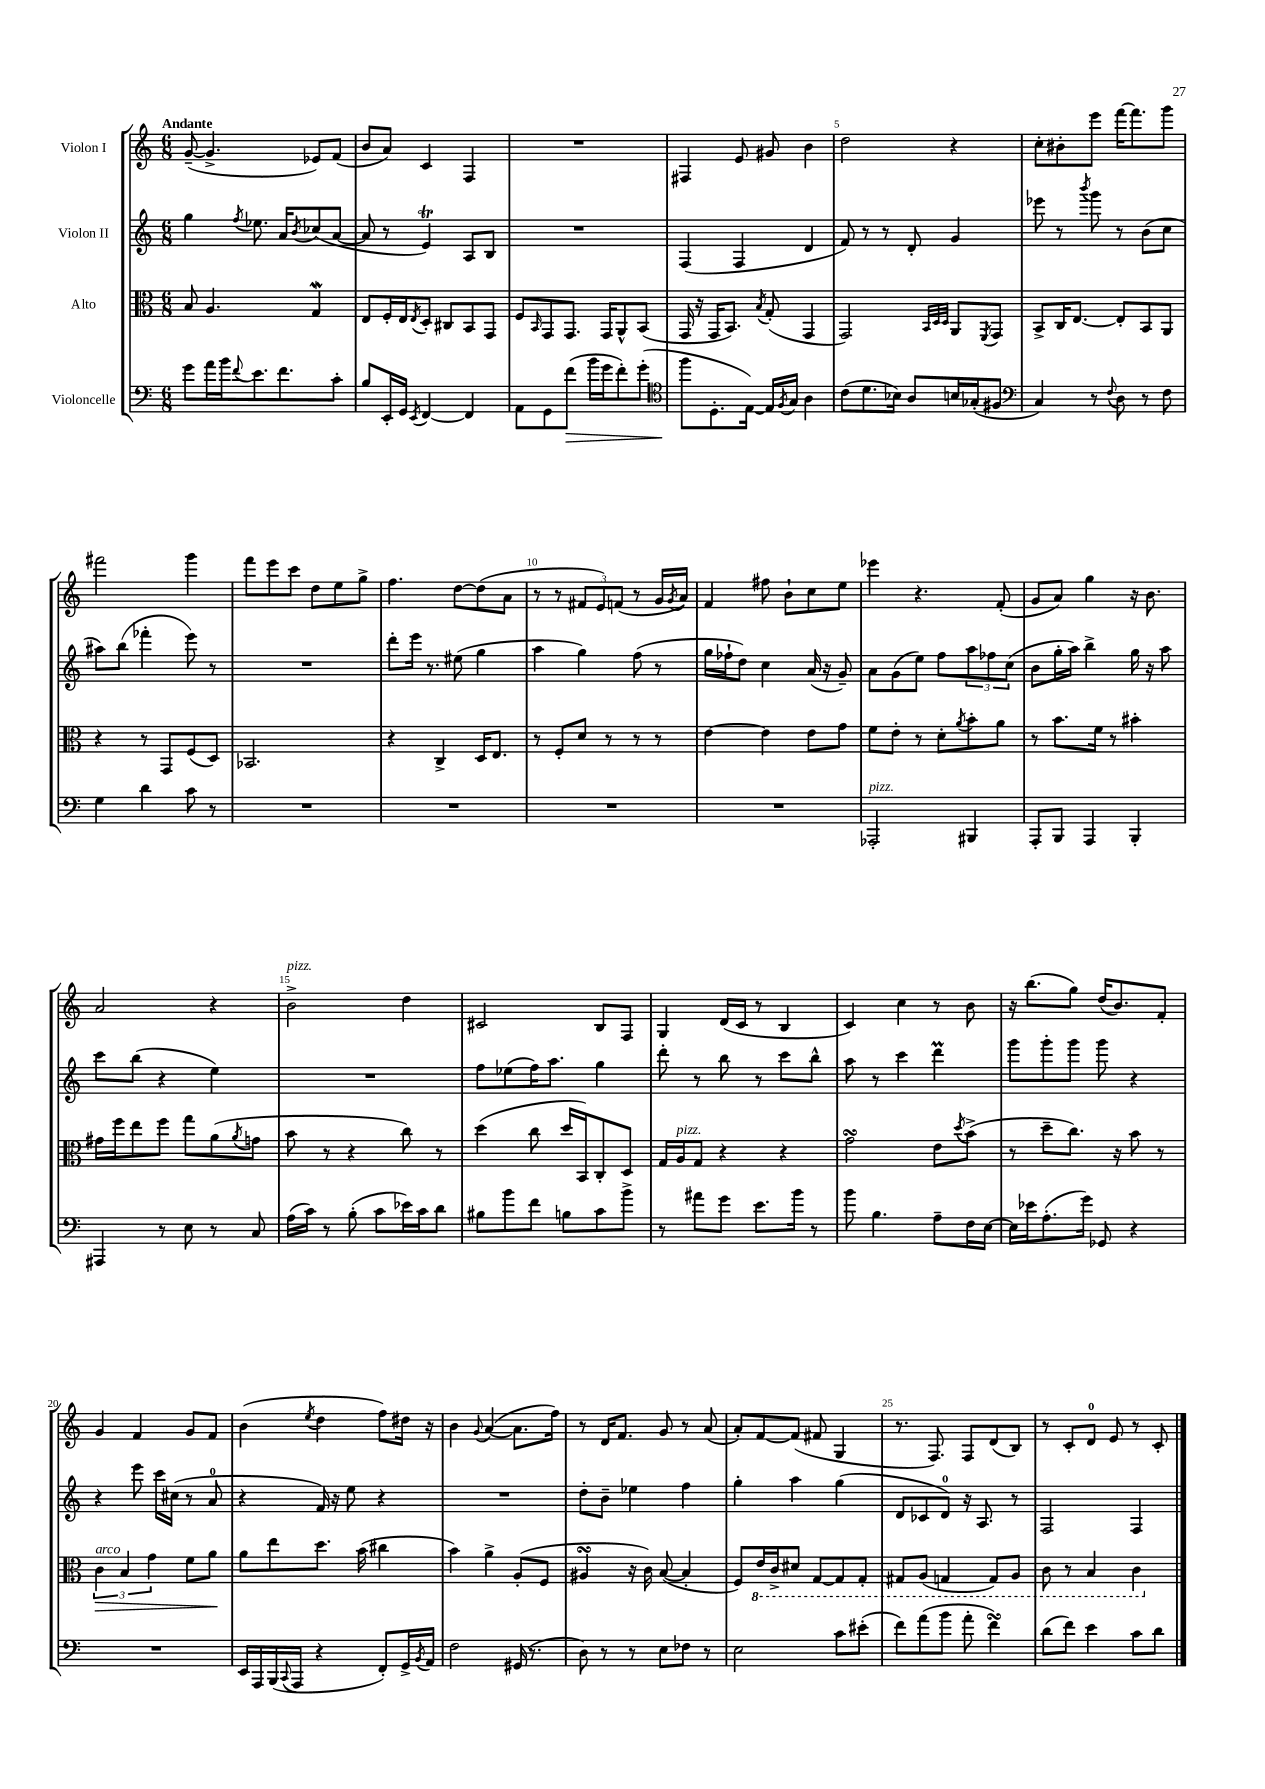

**kern	**dynam	**kern	**dynam	**kern	**kern
*part4	*part4	*part3	*part3	*part2	*part1
*staff4	*staff4	*staff3	*staff3	*staff2	*staff1
*I"Violoncelle	*	*I"Alto	*	*I"Violon II	*I"Violon I
*clefF4	*	*clefC3	*	*clefG2	*clefG2
*k[]	*	*k[]	*	*k[]	*k[]
*M6/8	*	*M6/8	*	*M6/8	*M6/8
=1	=1	=1	=1	=1	=1
!	!	!	!	!	!LO:TX:a:B:t=Andante
8g\L	.	8B/	.	4gg\	([8g~/
16a\L	.	4.A/	.	.	4.g^/]
16b\J	.	.	.	.	.
8qqf/	.	.	.	8qff/	.
8.e\	.	.	.	8.ee-X\	.
8.f\	.	.	.	16a/KL	.
.	.	.	.	8qb/	.
.	.	4GW/	.	(8cc-X/	8e-X/L)
8c'\J	.	.	.	[8a/J	(8f/J
=2	=2	=2	=2	=2	=2
8B/L	.	8E/L	.	8a/]	8b/L
16EE'/L	.	16F'/L	.	8r	8a/J)
16GG/JJ	.	16E/J	.	.	.
8qEE/	.	8qE/	.	.	.
[4FF/	.	8D'/J	.	4et/)	4c/
.	.	8C#X/L	.	.	.
4FF/]	.	8BB/	.	8A/L	4F/
.	.	8GG/J	.	8B/J	.
=3	=3	=3	=3	=3	=3
8AA\L	.	8F/L	.	2.r	2.r
.	.	16qqBB/	.	.	.
8GG\	.	8GG/	.	.	.
!	!LO:HP:b	!	!	!	!
(8f\J	>	8.GG/J	.	.	.
16b\LL	.	.	.	.	.
16g\J	.	16GG/KL	.	.	.
8f'\)	.	8AA^^/	.	.	.
(8g'\J	.	(8BB/J	.	.	.
=4	=4	=4	=4	=4	=4
*clefC4	*	*	*	*	*
8ff\L	.	16GG/	.	(4F/	4F#X/
.	.	16r	.	.	.
8.D'\	]	16GG/KL	.	.	.
.	.	8.BB/J)	.	.	.
.	.	.	.	4F/	8e/
[16E\Jk)	.	.	.	.	.
.	.	8qB/	.	.	.
16E/LL]	.	(8G'/	.	.	8g#X/
8qF/	.	.	.	.	.
16G/JJ	.	.	.	.	.
4A\	.	4GG/	.	4d/	4b\
=5	=5	=5	=5	=5	=5
(8c\L	.	2GG/)	.	8f/)	2dd\
8.d\	.	.	.	8r	.
.	.	.	.	8r	.
16B-X\Jk)	.	.	.	.	.
8A/L	.	.	.	8d'/	.
.	.	32qqBB/LLL	.	.	.
.	.	32qqD/	.	.	.
.	.	32qqD/JJJ	.	.	.
16Bn/L	.	8AA/L	.	4g/	4r
(16G-X'/J	.	.	.	.	.
.	.	8qFF/	.	.	.
8F#X/J	.	8GG/J	.	.	.
=6	=6	=6	=6	=6	=6
*clefF4	*	*	*	*	*
4C/)	.	8BB^/L	.	8eee-X\	8cc'\L
.	.	16C/K	.	8r	8b#X'\
.	.	[8.E/J	.	.	.
.	.	.	.	8qbbb/	.
8r	.	.	.	8ggg\	8eee\J
8qqF/	.	.	.	.	.
8D\	.	8E'/L]	.	8r	[16fff\KL
.	.	.	.	.	8.fff\]
8r	.	8BB/	.	(8b\L	.
8F\	.	8AA/J	.	8cc\J	8ggg\J
!!LO:LB:g=z
=7	=7	=7	=7	=7	=7
4G\	.	4r	.	8aa#X\L)	2fff#X\
.	.	.	.	(8bb\J	.
4d\	.	8r	.	4fff-X'\	.
.	.	8GG/L	.	.	.
8c\	.	(8F/	.	8eee\)	4ggg\
8r	.	8D/J)	.	8r	.
=8	=8	=8	=8	=8	=8
2.r	.	2.BB-X/	.	2.r	8fff\L
.	.	.	.	.	8eee\
.	.	.	.	.	8ccc\J
.	.	.	.	.	8dd\L
.	.	.	.	.	8ee\
.	.	.	.	.	8gg^\J
=9	=9	=9	=9	=9	=9
2.r	.	4r	.	8ddd'\L	4.ff\
.	.	.	.	16eee\Jk	.
.	.	.	.	8.r	.
.	.	4C^/	.	.	.
.	.	.	.	(8ee#X\	[8dd\L
.	.	16D/KL	.	4gg\	(8dd\]
.	.	8.E/J	.	.	.
.	.	.	.	.	8a\J
=10	=10	=10	=10	=10	=10
2.r	.	8r	.	4aa\	8r
.	.	8F'/L	.	.	8r
.	.	8d/J	.	4gg\)	12f#X/L
.	.	.	.	.	12e/)
.	.	8r	.	.	.
.	.	.	.	.	(12fn/J
.	.	8r	.	(8ff\	8r
.	.	8r	.	8r	16g/LL
.	.	.	.	.	8qg/
.	.	.	.	.	16a/JJ)
=11	=11	=11	=11	=11	=11
2.r	.	[4e\	.	16gg\LL	4f/
.	.	.	.	16ff-X`\J	.
.	.	.	.	8dd\J)	.
.	.	4e\]	.	4cc\	8ff#X\
.	.	.	.	.	8b`\L
.	.	8e\L	.	(16a/	8cc\
.	.	.	.	16r	.
.	.	8g\J	.	8g~/)	8ee\J
=12	=12	=12	=12	=12	=12
!LO:TX:a:i:t=pizz.	!	!	!	!	!
2AAA-X'/	.	8f\L	.	8a\L	4eee-X\
.	.	8e'\J	.	(8g\	.
.	.	8r	.	8ee\J)	4.r
.	.	8d'\L	.	8ff\L	.
.	.	8qa/	.	.	.
4BBB#X/	.	8b'\	.	12aa\	.
.	.	.	.	12ff-X\	.
.	.	8a\J	.	.	(8f'/
.	.	.	.	(12cc\J	.
=13	=13	=13	=13	=13	=13
8AAA'/L	.	8r	.	8b\L	8g/L
8BBB/J	.	8.b\L	.	16gg'\L	8a/J)
.	.	.	.	16aa\JJ)	.
4AAA/	.	.	.	4bb^\	4gg\
.	.	16f\Jk	.	.	.
.	.	8r	.	.	.
4BBB'/	.	4b#X'\	.	16gg\	16r
.	.	.	.	16r	8.b\
.	.	.	.	8aa\	.
!!LO:LB:g=z
=14	=14	=14	=14	=14	=14
4AAA#X/	.	16g#X\LL	.	8ccc\L	2a/
.	.	16ff\J	.	.	.
.	.	8ee\	.	(8bb\J	.
8r	.	8ff\J	.	4r	.
8E\	.	8gg\L	.	.	.
8r	.	(8a\	.	4ee\)	4r
.	.	8qa/	.	.	.
8C/	.	8gn\J	.	.	.
=15	=15	=15	=15	=15	=15
!	!	!	!	!	!LO:TX:a:i:t=pizz.
(16A\LL	.	8b\	.	2.r	2b^\
16c\JJ)	.	.	.	.	.
8r	.	8r	.	.	.
(8B'\	.	4r	.	.	.
8c\L	.	.	.	.	.
16e-X\L)	.	8cc\)	.	.	4dd\
16c\J	.	.	.	.	.
8d\J	.	8r	.	.	.
=16	=16	=16	=16	=16	=16
8B#X\L	.	(4dd\	.	8ff\L	2c#X/
8b\	.	.	.	(8ee-X\	.
8f\J	.	8cc\	.	16ff\K)	.
.	.	.	.	8.aa\J	.
8Bn\L	.	16dd/LL	.	.	.
.	.	16BB/J)	.	.	.
8c\	.	8C'/	.	4gg\	8B/L
8b^\J	.	8D/J	.	.	8F/J
=17	=17	=17	=17	=17	=17
8r	.	16G/LL	.	8ddd'\	4G/
!	!	!LO:TX:a:i:t=pizz.	!	!	!
.	.	16A/J	.	.	.
8a#X\L	.	8G/J	.	8r	.
8g\J	.	4r	.	8bb\	(16d/LL
.	.	.	.	.	16c/JJ
8.e\L	.	.	.	8r	8r
.	.	4r	.	8ccc\L	4B/
16b\Jk	.	.	.	.	.
8r	.	.	.	8bb^^\J	.
=18	=18	=18	=18	=18	=18
8b\	.	2gsSSS\	.	8aa\	4c/)
4.B\	.	.	.	8r	.
.	.	.	.	4ccc\	4cc\
8A~\L	.	8e\L	.	4dddM\	8r
.	.	8qdd/	.	.	.
16F\L	.	(8b^\J	.	.	8b\
[16E\JJ	.	.	.	.	.
=19	=19	=19	=19	=19	=19
16E\LL]	.	8r	.	8ggg\L	16r
16e-X\J	.	.	.	.	(8.bb\L
(8.A'\	.	8dd~\L	.	8ggg'\	.
.	.	8.cc\J)	.	8ggg\J	8gg\J)
16g\Jk)	.	.	.	.	.
8GG-X/	.	.	.	8ggg\	(16dd/KL
.	.	16r	.	.	8.b/)
4r	.	8b\	.	4r	.
.	.	8r	.	.	8f'/J
!!LO:LB:g=z
=20	=20	=20	=20	=20	=20
!	!	!LO:TX:a:i:t=arco	!	!	!
!	!	!	!LO:HP:b	!	!
2.r	.	6c\	>	4r	4g/
.	.	6B/	.	.	.
.	.	.	.	8eee\	4f/
.	.	6g\	.	.	.
.	.	.	.	16ccc\LL	.
.	.	.	.	(16cc#X\JJ	.
.	.	8f\L	.	8r	8g/L
.	.	8a\J	.	8a/	8f/J
.	.	.	]	.	.
=21	=21	=21	=21	=21	=21
16EE/LL	.	8a\L	.	4r	(4b\
16AAA/	.	.	.	.	.
(16BBB/	.	8ee\	.	.	.
8qqCC/	.	.	.	.	.
16AAA/JJ	.	.	.	.	.
.	.	.	.	.	8qee/
4r	.	8.dd\J	.	16f/)	4dd\
.	.	.	.	16r	.
.	.	.	.	8ee\	.
.	.	(16b\	.	.	.
8FF'/L)	.	4cc#X\	.	4r	8ff\L)
16GG^/L	.	.	.	.	16dd#X\Jk
8qBB/	.	.	.	.	.
16AA/JJ	.	.	.	.	16r
=22	=22	=22	=22	=22	=22
2F\	.	4b\)	.	2.r	4b\
.	.	.	.	.	8qqg/
.	.	4a^\	.	.	([4a/
(16GG#X/	.	(8A'/L	.	.	8.a\L]
8.r	.	.	.	.	.
.	.	8F/J	.	.	.
.	.	.	.	.	16ff\Jk)
=23	=23	=23	=23	=23	=23
8D\)	.	4A#XsSsS/	.	8dd'\L	8r
8r	.	.	.	8b~\J	16d/KL
.	.	.	.	.	8.f/J
8r	.	16r	.	4ee-X\	.
.	.	16c\)	.	.	.
8E\L	.	([8B/	.	.	8g/
8F-X\J	.	4B'/]	.	4ff\	8r
8r	.	.	.	.	(8a/
=24	=24	=24	=24	=24	=24
2E\	.	8F/L)	.	4gg'\	8a'/L)
*	*	*8ba	*	*	*
.	.	16E/L	.	.	[8f/
.	.	16C^/J	.	.	.
.	.	8D#X/J	.	4aa\	(8f/J]
.	.	[8GG/L	.	.	8f#X/
8c\L	.	8GG/]	.	(4gg\	4G/
(8e#X'\J	.	8GG'/J	.	.	.
=25	=25	=25	=25	=25	=25
8f\L)	.	8GG#X/L	.	8d/L	8.r
(8a\	.	(8AA/J	.	8c-X/	.
.	.	.	.	.	8.F/)
8b\J	.	4GGn/	.	8d/J)	.
8a'\	.	.	.	16r	8F/L
.	.	.	.	8.A/	.
4fsSSs\)	.	8GG/L)	.	.	(8d/
.	.	8AA/J	.	8r	8B/J)
=26	=26	=26	=26	=26	=26
(8d\L	.	8C\	.	2F/	8r
8f\J)	.	8r	.	.	8c'/L
4e\	.	4BB/	.	.	8d/J
.	.	.	.	.	8e/
8c\L	.	4C\	.	4F/	8r
8d\J	.	.	.	.	8c'/
*	*	*X8ba	*	*	*
==	==	==	==	==	==
*-	*-	*-	*-	*-	*-
